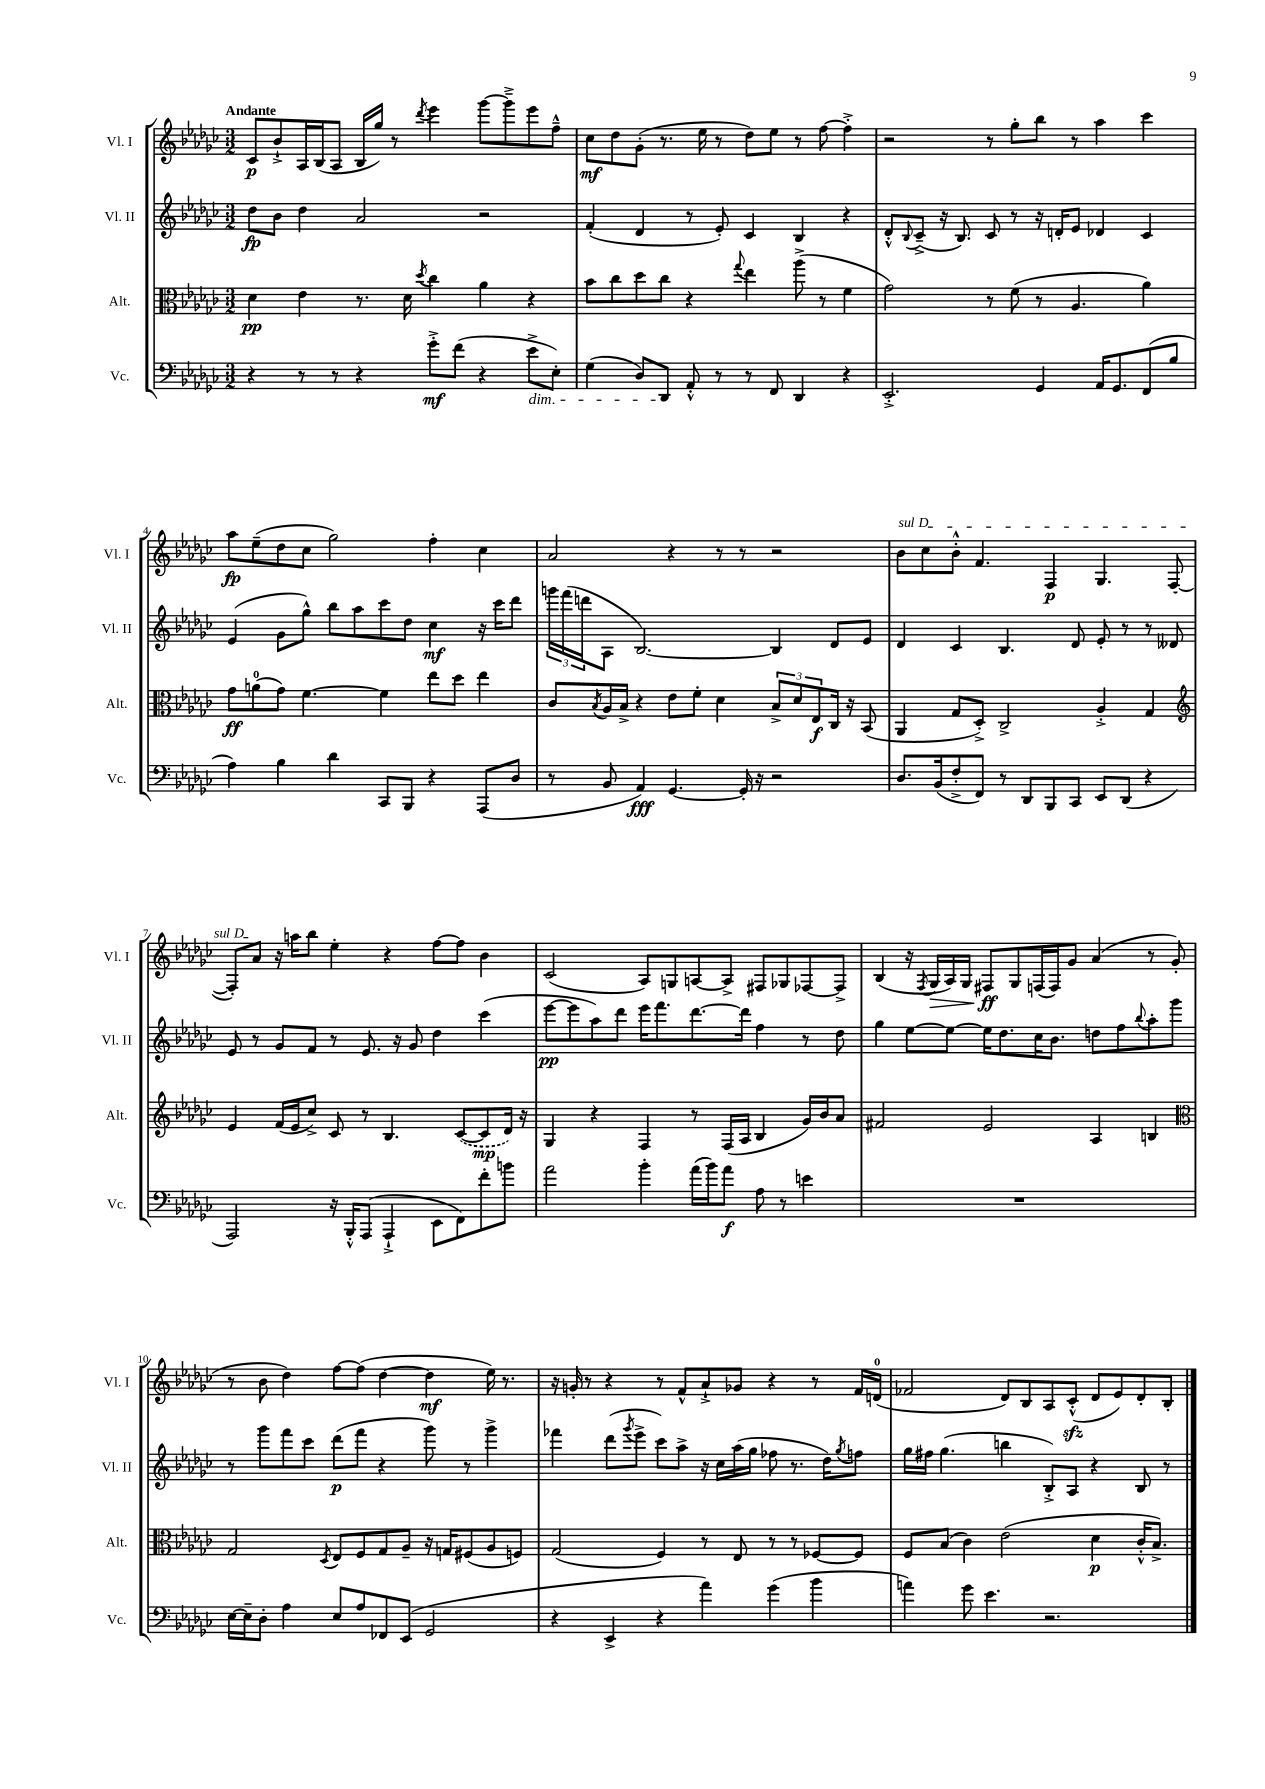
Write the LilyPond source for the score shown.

<<
\new StaffGroup <<
\new Staff = "s0" \with { instrumentName = "Vl. I" shortInstrumentName = "Vl. I" } {
    \clef treble \key ges \major \numericTimeSignature \time 3/2 \tempo "Andante"
    ces'8\p bes'8-!-> aes16 bes16( aes8 bes16 ges''16) r8 \acciaccatura { des'''8 } ees'''4 ges'''8~ ges'''8---> ees'''8 f''8---^ |
    ces''8\mf des''8 ges'8-.( r8. ees''16 r8 des''8) ees''8 r8 f''8~ f''4-.-> |
    r2 r8 ges''8-. bes''8 r8 aes''4 ces'''4 |
    aes''8\fp ees''8--( des''8 ces''8 ges''2) f''4-. ces''4 |
    aes'2 r4 r8 r8 r2 |
    \once \override TextSpanner.bound-details.left.text = \markup { \italic "sul D" } bes'8\startTextSpan ces''8 bes'8-.-^ f'4. f4\p ges4. f8~( |
    f8-.) aes'8\stopTextSpan r16 a''16 bes''8 ees''4-. r4 f''8~ f''8 bes'4 |
    ces'2( aes8) g8 a8~ a8-> fis8 ges8 fes8~ fes8-> |
    bes4( r16 \acciaccatura { f8 } ges16\> aes16) ges16 fis8\ff\! ges8 f16( f16) ges'8 aes'4( r8 ges'8-. |
    r8 bes'8 des''4) f''8~ f''8( des''4~ des''4\mf ees''16) r8. |
    r16 g'16-. r8 r4 r8 f'8-^ aes'8-!-> ges'8 r4 r8 f'16 d'16-0( |
    fes'2 des'8) bes8 aes8 ces'8-.-^\sfz( des'8 ees'8) des'8-. bes8-. \bar "|." |
}
\new Staff = "s1" \with { instrumentName = "Vl. II" shortInstrumentName = "Vl. II" } {
    \clef treble \key ges \major \numericTimeSignature \time 3/2
    des''8\fp bes'8 des''4 aes'2 r2 |
    f'4-.( des'4 r8 ees'8-.) ces'4 bes4 r4 |
    des'8-.-^ \appoggiatura { bes8 } ces'8--->( r16 bes8.) ces'8 r8 r16 d'16-. ees'8 des'4 ces'4 |
    ees'4( ges'8 ges''8-^) bes''8 aes''8 ces'''8 des''8 ces''4\mf r16 ces'''16 des'''8 |
    \tuplet 3/2 { g'''16 f'''16( d'''16 } aes8 bes2.~) bes4 des'8 ees'8 |
    des'4 ces'4 bes4. des'8 ees'8-. r8 r8 deses'8 |
    ees'8 r8 ges'8 f'8 r8 ees'8. r16 ges'8 des''4 ces'''4( |
    ees'''8~\pp ees'''8 aes''8) des'''8 ees'''16 f'''8. des'''8.~ des'''16 f''4 r8 des''8 |
    ges''4 ees''8~ ees''8~ ees''16 des''8. ces''16 bes'8. d''8 f''8 \appoggiatura { bes''8 } aes''8-. ges'''8 |
    r8 ges'''8 f'''8 ces'''8 des'''8\p( f'''8 r4 ges'''8) r8 ges'''4-> |
    fes'''4 des'''8( \acciaccatura { ges'''8 } ees'''8-> ces'''8) aes''8-> r16 ces''16 aes''16( ges''16 fes''8 r8. des''16) \acciaccatura { ges''8 } f''8 |
    ges''16 fis''16 ges''4.( b''4 bes8-.->) aes8 r4 bes8 r8 \bar "|." |
}
\new Staff = "s2" \with { instrumentName = "Alt." shortInstrumentName = "Alt." } {
    \clef alto \key ges \major \numericTimeSignature \time 3/2
    des'4\pp ees'4 r8. des'16 \acciaccatura { des''8 } ces''4 aes'4 r4 |
    bes'8 ces''8 des''8 ces''8 r4 \appoggiatura { ges''8 } ees''4 aes''8->( r8 f'4 |
    ges'2) r8 f'8( r8 aes4. aes'4) |
    ges'8\ff a'8-0( ges'8) f'4.~ f'4 ees''8 des''8 ees''4 |
    ces'8 \acciaccatura { bes8 } aes16 bes16-> r4 ees'8 f'8-. des'4 \tuplet 3/2 { bes8-> des'8 ees8\f } ces16 r16 bes,8( |
    aes,4 ges8 des8-.->) ces2-> aes4-.-> ges4 |
    \clef treble ees'4 f'16( ees'16 ces''8->) ces'8 r8 bes4. \once \slurDashed ces'8~( ces'8\mp des'16) r16 |
    ges4 r4 f4 r8 f16( aes16 bes4 ges'16) bes'16 aes'8 |
    fis'2 ees'2 aes4 b4 |
    \clef alto ges2 \acciaccatura { des8 } ees8 f8 ges8 aes8-- r16 g16 fis8( aes8 f8) |
    ges2( f4) r8 ees8 r8 r8 fes8~ fes8 |
    f8 bes8( ces'4) ees'2( des'4\p ces'16-.-^ bes8.->) \bar "|." |
}
\new Staff = "s3" \with { instrumentName = "Vc." shortInstrumentName = "Vc." } {
    \clef bass \key ges \major \numericTimeSignature \time 3/2
    r4 r8 r8 r4 ges'8-.->\mf f'8( r4 ees'8->\dim ees8-.) |
    ges4( des8) des,8\! aes,8-.-^ r8 r8 f,8 des,4 r4 |
    ees,2.-.-> ges,4 aes,16 ges,8. f,8( bes8 |
    aes4) bes4 des'4 ces,8 bes,,8 r4 aes,,8( des8 |
    r8 bes,8 aes,4\fff) ges,4.~ ges,16-. r16 r2 |
    des8. bes,16( f8-.-> f,8) r8 des,8 bes,,8 ces,8 ees,8 des,8( r4 |
    aes,,2) r16 bes,,16-.-^ aes,,8( aes,,4-!-> ees,8 f,8) f'8-. b'8 |
    aes'2 bes'4-. aes'16( bes'16) aes'8\f aes8 r8 e'4 |
    R1. |
    ees16~ ees16-- des8-. aes4 ees8 aes8 fes,8 ees,8( ges,2 |
    r4 ees,4-> r4 aes'4) ges'4( bes'4 |
    a'4) ges'8 ees'4. r2. \bar "|." |
}
>>
>>
